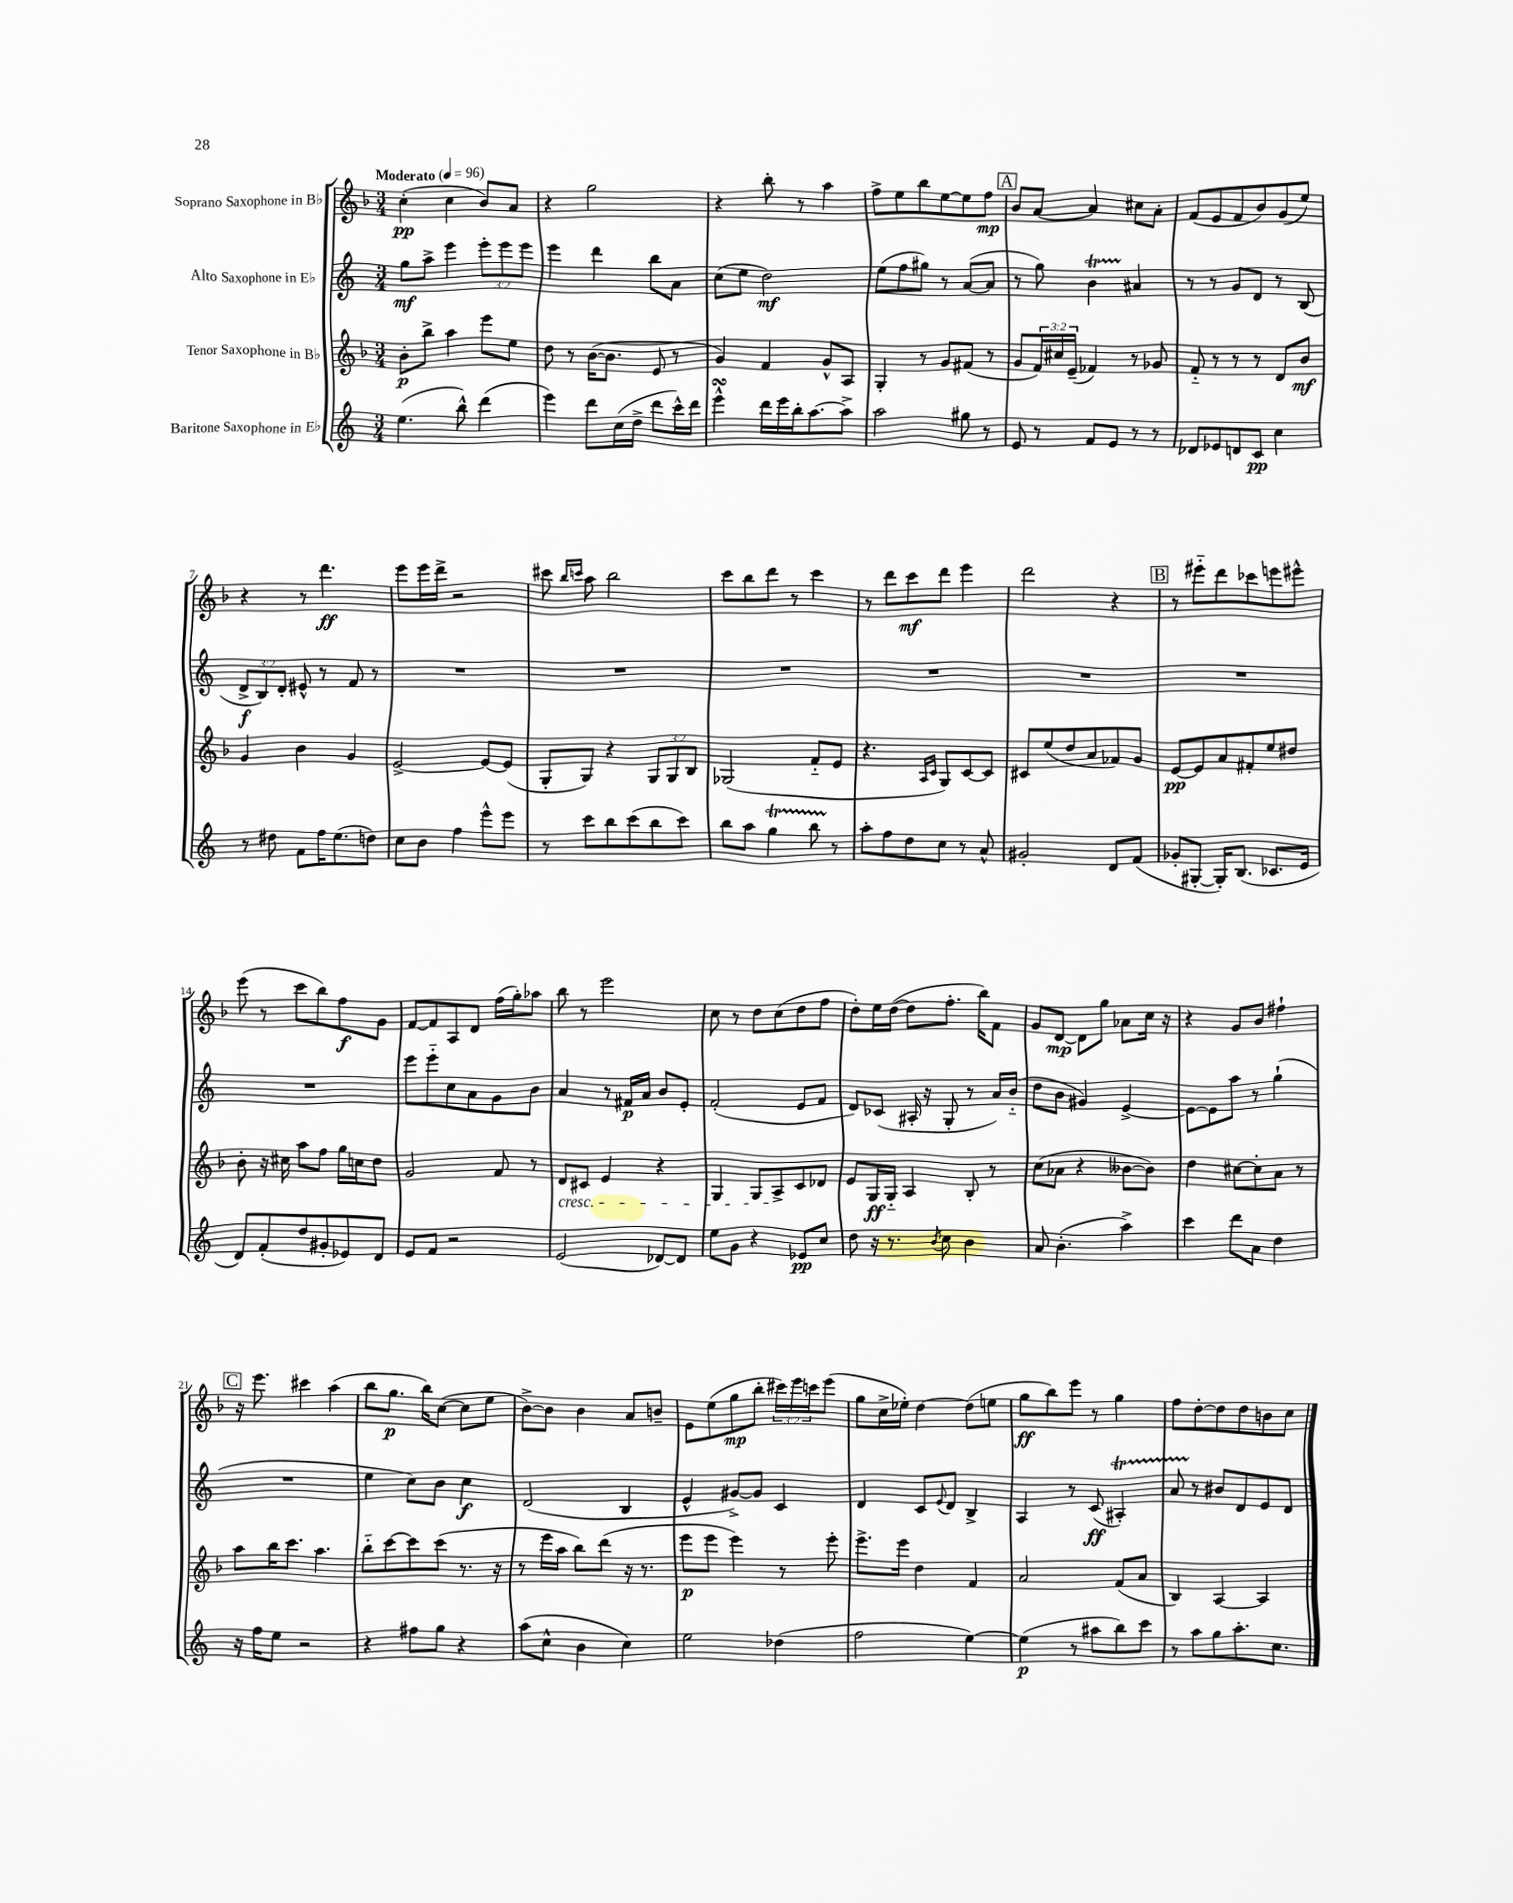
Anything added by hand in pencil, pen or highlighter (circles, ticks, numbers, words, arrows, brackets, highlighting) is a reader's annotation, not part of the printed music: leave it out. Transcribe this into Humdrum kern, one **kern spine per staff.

**kern	**kern	**kern	**kern
*staff4	*staff3	*staff2	*staff1
*clefG2	*clefG2	*clefG2	*clefG2
*k[]	*k[b-]	*k[]	*k[b-]
*M3/4	*M3/4	*M3/4	*M3/4
*MM96	*MM96	*MM96	*MM96
(4.ee	8b-'	8gg	(4cc'
.	8bb-^	8aa^	.
.	4aa	4eee	4cc
8bb^^)	.	.	.
(4ddd	8eee	12eee'	8b-)
.	.	12eee	.
.	8ee	.	8a
.	.	12eee	.
=	=	=	=
4eee)	8dd	4eee	4r
.	8r	.	.
8ddd	([16b-	4ddd	2gg
.	8.b-]	.	.
(16cc	.	.	.
16dd^	.	.	.
8ddd	8e	8bb	.
16ccc^^)	8r	8a	.
16ddd	.	.	.
=	=	=	=
4eee^^	4g)	(8cc	4r
.	.	8ee	.
16ddd	4f	2dd)	8bb-'
16eee	.	.	.
16bb'	.	.	8r
[8.aa	.	.	.
.	8g^^	.	4aa
8aa^]	8A	.	.
=	=	=	=
2aa	4G'	(8ee	8ff^
.	.	8ff	8ee
.	8r	8gg#)	8bb-
.	8g	8r	[8ee
8gg#	(8f#	([8a	8ee]
8r	8r	8a]	8ff
=	=	=	=
8e	8g	8r	8b-
8r	24f)	8gg)	[8a
.	24cc#	.	.
.	(24e~	.	.
8f	4f-)	4b	4a]
8e	.	.	.
8r	8r	4a#	8cc#
8r	8g-	.	8a'
=	=	=	=
8d-	8f'~	8r	(8f
8e-	8r	8r	8e
8d	8r	8g	8f
8c	8r	8d	8b-)
4cc	8d	8r	(8g
.	8b-	(8B	8ee)
=	=	=	=
8r	4g	12d^	4r
.	.	12B)	.
8dd#	.	.	.
.	.	12d'	.
8f	4b-	8e#^^	8r
16ff	.	8r	4.ddd
(8.ee	.	.	.
.	4g	8f	.
8dd)	.	8r	.
=	=	=	=
8cc	[2e^	2.r	8eee
8b	.	.	16eee
.	.	.	16ddd^
4ff	.	.	2r
8eee^^	8e_	.	.
8eee	(8e]	.	.
=	=	=	=
8r	8G'	2.r	8ccc#
.	.	.	16qqbb-
.	.	.	16qqccc
8ccc	8G)	.	8aa
8bb	4r	.	2bb-
(8ccc	.	.	.
8bb	12G	.	.
.	12G	.	.
8ccc)	.	.	.
.	12B-	.	.
=	=	=	=
8bb	(2G-	2.r	8ccc
8aa	.	.	8bb-
4gg	.	.	8ddd
.	.	.	8r
8bb	8f'~	.	4ccc
8r	8e	.	.
=	=	=	=
8aa'	4.r	2.r	8r
8ff	.	.	8ddd
8dd	.	.	8ccc
.	16qqA	.	.
.	16qqc	.	.
8cc	8G)	.	8ddd
8r	[8c	.	4eee
8a^^	8c]	.	.
=	=	=	=
2g#'	8c#	2.r	2ddd
.	(8ee	.	.
.	8dd	.	.
.	8a	.	.
8d	8f-)	.	4r
(8f	8g	.	.
=	=	=	=
8g-'	[8e	2.r	8r
[8G#'	8e]	.	8eee#'~
16G#'])	8a	.	8ddd
(8.B	.	.	.
.	8f#'	.	8ccc-
8.c-	8ee	.	8eee
.	8dd#	.	8eee#^^
16e	.	.	.
=	=	=	=
8d)	8b-'	2.r	(8eee
(8f'	16r	.	8r
.	16cc#	.	.
8dd	8aa	.	8ccc
8g#'	8ff	.	8bb-)
8e-)	16gg	.	8ff
.	16cc	.	.
8d	8dd	.	8g
=	=	=	=
8e	2g	8eee	[8f
8f	.	8eee'~	8f]
2r	.	8cc	8A
.	.	8a	8d
.	8f	8g	(16ff
.	.	.	16gg')
.	8r	8b	8aa-
=	=	=	=
(2e	8d	4a	8bb-
.	8c#	.	8r
.	4e	8r	2eee
.	.	16f#	.
.	.	16a	.
[8d-)	4r	8b	.
8d-]	.	8e'	.
=	=	=	=
8ee	4G	(2f'	8cc
8g	.	.	8r
4r	8G	.	8dd
.	8A^	.	(8cc
8e-	8c	8e	8dd
8cc	8d-	8f	8ff
=	=	=	=
8dd	8e	8d)	8dd')
16r	16G	(8c-	16ee
8.r	16G'~	.	([16dd
.	4A	16A#'	8dd]
.	.	16r	.
8qb	.	.	.
8cc	.	8G'	8.ff'
4b	8B-'	8r	.
.	.	.	16bb-)
.	8r	16a)	8f
.	.	(16b'~	.
=	=	=	=
8a	(8cc	8dd	8g
(4.b'	8a-	8b	[8d
.	4r	4g#)	8d]
.	.	.	8gg
4aa^)	[8b--	[4e^	8a-
.	8b--])	.	16cc
.	.	.	16r
=	=	=	=
4ccc	4dd	8e_	4r
.	.	8e]	.
8ddd	[8cc#	8aa	8g
8a	8cc#']	8r	8b-
4dd	8a	(4gg`	4ff#`
.	8r	.	.
=	=	=	=
16r	8aa	2.r	16r
16ff	.	.	8.eee
8ee	16bb-	.	.
.	8.ccc	.	.
2r	.	.	4ccc#
.	4.aa	.	.
.	.	.	(4aa
=	=	=	=
4r	8bb-'~	4ee	8bb-
.	[8ccc	.	8.gg
8ff#	8ccc]	8cc)	.
.	.	.	16bb-)
8gg	(8ccc	8b	([8cc
4r	8.r	4cc	8cc]
.	.	.	8ee
.	16r	.	.
=	=	=	=
(8aa	8r	(2d	[8b-^)
8cc^^	16eee	.	8b-]
.	16aa	.	.
4b	8bb-)	.	4b-
.	(8ddd	.	.
4cc)	16r	4B	8a
.	8.r	.	.
.	.	.	8b~
=	=	=	=
2ee	8eee	4e^^	8e
.	8eee	.	(8ee
.	4eee)	[8g#^)	8gg
.	.	8g#]	8bb-'
(4dd-	8r	4c	24ccc#)
.	.	.	24eee
.	.	.	24ccc
.	8eee'	.	(8eee
=	=	=	=
2ff	8.eee^	4d	8gg
.	.	.	16cc^
.	16eee	.	16ee-')
.	4dd	8c	[4dd
.	.	8qqe	.
.	.	8d	.
[4ee)	4f	4B^	(8dd]
.	.	.	8ee
=	=	=	=
(4ee]	2a	4A	8gg
.	.	.	8bb-)
8r	.	8r	8eee
8aa#	.	(8c	8r
8bb)	(8f	4A#')	4gg
8ccc	8a	.	.
=	=	=	=
8r	4B-)	8a	8ff
8aa	.	8r	[8dd'
8gg	[4A	8b#	8dd]
8.aa'	.	8d	8dd
.	4A]	8e	8b
8.cc	.	.	.
.	.	8d	8cc
==	==	==	==
*-	*-	*-	*-
